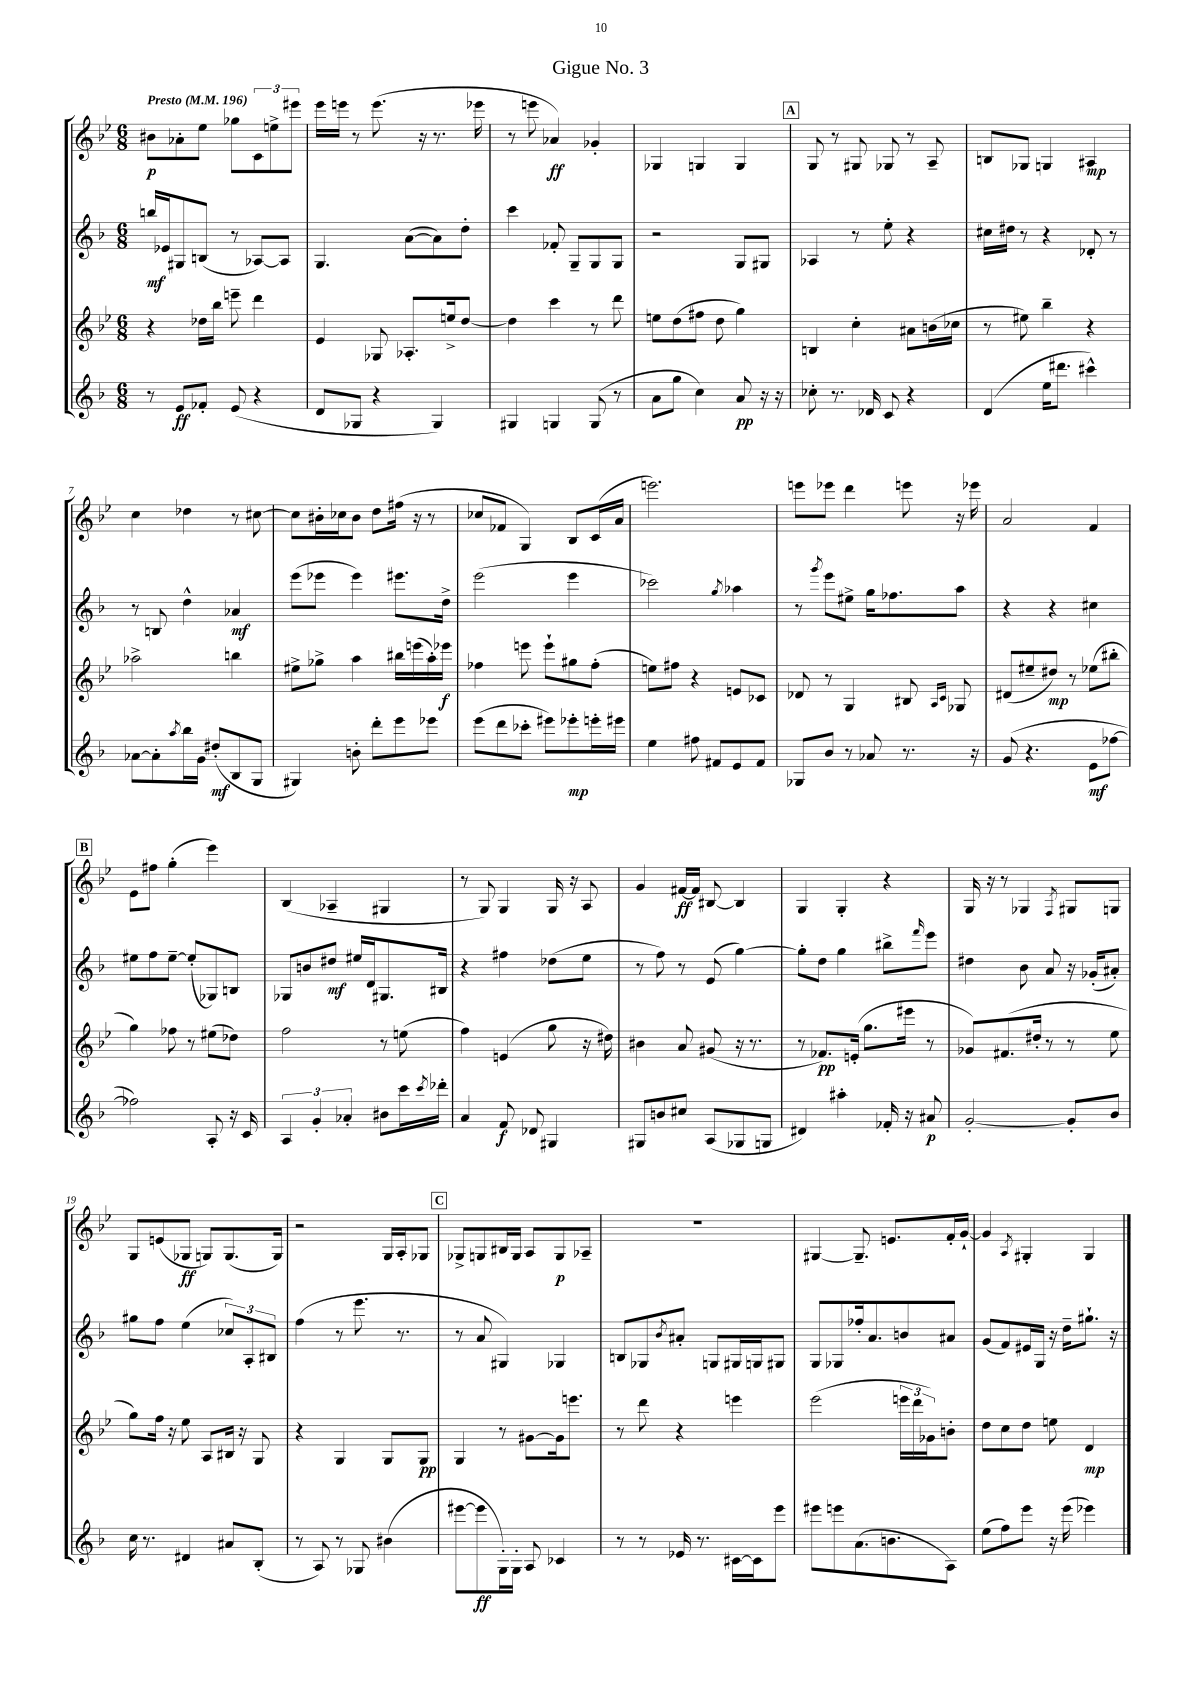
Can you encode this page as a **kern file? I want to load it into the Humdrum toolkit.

**kern	**kern	**kern	**kern
*staff4	*staff3	*staff2	*staff1
*clefG2	*clefG2	*clefG2	*clefG2
*k[b-]	*k[b-e-]	*k[b-]	*k[b-e-]
*M6/8	*M6/8	*M6/8	*M6/8
*MM196	*MM196	*MM196	*MM196
8r	4r	16bb/LL	8b#\L
.	.	16e-/J	.
8e/L	.	8G#/	8a-'\
8f-'/J	16dd-\LL	(8B/J	8ee-\J
.	16bb-\JJ	.	.
(8e/	8eee~\	8r	8gg-\L
4r	4ddd\	[8A-/L)	12c\
.	.	.	12ee^\
.	.	8A-/]J	.
.	.	.	12eee#\J
=	=	=	=
8d/L	4e-/	4.G/	16eee-\LL
.	.	.	16eee\JJ
8G-/J	.	.	8r
4r	8G-/	.	(8.eee\
.	8.A-'/L	([8a\L	.
.	.	.	16r
4G-/)	.	8a\])	8.r
.	16ee^/k	.	.
.	[8dd/J	8dd'\J	.
.	.	.	16eee-\
=	=	=	=
4G#/	4dd\]	4ccc\	8r
.	.	.	8eee\
4G/	4ccc\	8f-'/	4a-/)
.	.	8G~/L	.
(8G/	8r	8G/	4g-'/
8r	8ddd\	8G/J	.
=	=	=	=
8a\L	8ee\L	2r	4G-/
8gg\J	(8dd\	.	.
4cc\)	8ff#\J	.	4G/
.	8dd\	.	.
8a/	4gg\)	8G/L	4G/
16r	.	8G#/J	.
16r	.	.	.
=	=	=	=
8cc-'\	4B/	4A-/	8G/
8.r	.	.	8r
.	4cc'\	8r	8G#/
16d-/	.	.	.
8c/	.	8ee'\	8G-/
4r	8a#\L	4r	8r
.	(16b\L	.	8A~/
.	16cc-\JJ	.	.
=	=	=	=
(4d/	8r	16cc#\LL	8B/L
.	.	16dd#\JJ	.
.	8ee#\)	8r	8G-/J
16ee\LK	4bb-~\	4r	4G/
8.ddd#\J	.	.	.
4ccc#^^\)	4r	8d-'/	4A#/
.	.	8r	.
=	=	=	=
[8a-\L	2aa-^\	8r	4cc\
8a-'\]	.	8B/	.
8qaa/	.	.	.
16bb-\L	.	4dd^^\	4dd-\
16g\JJ	.	.	.
(8dd#'/L	.	.	.
8B-/	4bb\	4a-/	8r
8G/J	.	.	[8cc#\
=	=	=	=
4G#/)	8ee#^\L	(8eee\L	8cc#\]L
.	8gg-^\J	8eee-\J	16b#'\L
.	.	.	16cc-\J
8b'\	4aa\	4eee-\)	8b#\J
8ddd'\L	.	.	8dd\L
8eee\	16bb#\LL	8.eee#\L	(16ff#\Jk
.	(16eee\	.	16r
8eee-\J	16aa'\)	.	8r
.	16eee-\JJ	16dd^\Jk	.
=	=	=	=
(8eee\L	4ff-\	(2eee\	8cc-/L
8ddd\	.	.	8f-/J
8ccc-'\J	8eee\	.	4G/)
8eee#\L)	8eee`\L	.	.
8eee-'\	8gg#\	4eee\	8B-/L
16eee'\L	(8ff-'\J	.	(16c/L
16eee#\JJ	.	.	16a/JJ
=	=	=	=
4ee\	8ee\L)	2ccc-\)	2.eee\)
.	8ff#\J	.	.
8ff#\	4r	.	.
8f#/L	.	.	.
.	.	8qgg/	.
8e/	8e/L	4aa-\	.
8f#/J	8c-/J	.	.
=	=	=	=
8G-/L	8d-/	8r	8eee\L
.	.	8qggg/	.
8b-/J	8r	8eee\L	8eee-\J
8r	4G/	8ee#^\J	4ddd\
8a-/	.	16gg\LK	.
.	.	8.ff-\	.
8.r	8B#/	.	8eee\
.	16qqA/LL	.	.
.	16qqc/JJ	.	.
.	8G-/	8aa\J	16r
16r	.	.	16eee-\
=	=	=	=
(8g/	(8d#/L	4r	2a/
4.r	8ee#~/	.	.
.	8dd#/J)	4r	.
.	8r	.	.
8e\L	(8ee-\L	4cc#\	4f/
[8ff-\J	8bb#'\J	.	.
=	=	=	=
2ff-\])	4gg\)	8ee#\L	8e-\L
.	.	8ff\	8ff#\J
.	8ff-\	[8ee#~\J	(4gg'\
.	8r	(8ee#'/]L	.
8A'/	(8ee#\L	8G-/)	4eee-\)
16r	8dd-\J)	8B/J	.
16c/	.	.	.
=	=	=	=
6A/	2ff\	8G-/L	(4B-/
.	.	8b/	.
6g'/	.	.	.
.	.	8dd#/J	4A-~/
6a-'/	.	.	.
.	.	16ee#/LL	.
.	.	16d/J	.
8b#\L	8r	8.G#/	4G#/
16ccc\L	(8ee\	.	.
8qccc/	.	.	.
16ddd-'\JJ	.	16B#/Jk	.
=	=	=	=
4a/	4ff\)	4r	8r
.	.	.	8G/)
8f/	(4e/	4ff#\	4G/
8d-/	.	.	.
4G#/	8gg\	(8dd-\L	16G/
.	.	.	16r
.	16r	8ee\J	8A/
.	16dd#\)	.	.
=	=	=	=
8G#/L	4b#\	8r	4g/
8b/	.	8ff\)	.
8cc#/J	8a/	8r	[16f#/LL
.	.	.	16f#/]JJ
(8A/L	(8g#/	(8e/	[8B#/
8G-/	16r	[4gg\)	4B#/]
.	8.r	.	.
8G/J	.	.	.
=	=	=	=
4d#/)	8r	8gg'\]L	4G/
.	8.f-/L)	8dd\J	.
4aa#'\	.	4gg\	4G'/
.	(16e'/Jk	.	.
.	8.gg\L	.	.
16f-'/	.	8bb#^\L	4r
16r	16eee#\Jk	.	.
.	.	16qqfff/	.
8a#/	8r	8eee\J	.
=	=	=	=
[2g'/	8g-/L)	4dd#\	16G/
.	.	.	16r
.	(8.f#/	.	8r
.	.	8b-\	4G-/
.	16dd#'/Jk	.	.
.	8r	8a/	.
.	.	.	8qF/
8g'/]L	8r	16r	8G#/L
.	.	(16g-'/LK	.
8b-/J	8ee-\	8a#'/J)	8G/J
=	=	=	=
16cc\	8gg\L)	8gg#\L	8G/L
8.r	.	.	.
.	16ff\Jk	8ff\J	(8e/
.	16r	.	.
4d#/	8ee-\	(4ee\	8G-/J
.	8A/L	.	8G/L)
8a#/L	16B#/Jk	12cc-/L)	(8.G/
.	16r	.	.
.	.	12A'/	.
(8B-'/J	8G/	.	.
.	.	12B#/J	.
.	.	.	16G/Jk)
=	=	=	=
8r	4r	(4ff\	2r
8A/)	.	.	.
8r	4G/	8r	.
8G-/	.	8.eee\	.
(4b#\	8G/L	.	16G/LL
.	.	8.r	16A'/J
.	8G/J	.	8G-/J
=	=	=	=
[8eee#\L	4G/	8r	8G-^/L
8eee#\]	.	8a/	8G/
16G'\L)	8r	4G#/)	16B#/L
16G'\JJ	.	.	16G/JJ
8A/	[8g#\L	.	8A/L
4c-/	16g#\]k	4G-/	8G/
.	8.eee\J	.	.
.	.	.	8A-~/J
=	=	=	=
8r	8r	8B/L	2.r
8r	8ddd\	8G-/	.
.	.	8qb-/	.
16e-/	4r	8a#'/J	.
8.r	.	.	.
.	.	8G/L	.
[16c#\LL	4eee\	16G#/L	.
16c#\]J	.	16G/J	.
8eee\J	.	8G#/J	.
=	=	=	=
8eee#\L	(2eee-\	8G/L	[4G#/
8eee\	.	8G-/	.
(8.a\	.	16ff-'/k	8.G#~/]
.	.	8.a/	.
8.b\	.	.	8.e/L
.	24eee\LL	8b/	.
.	24ddd\	.	.
.	24g-\J)	.	.
8A\J)	8b'\J	8a#/J	16f'/L
.	.	.	[16g`/JJ
=	=	=	=
(8ee\L	8dd\L	(8g/L	4g/]
8ff\)	8cc\	8f/)	.
.	.	.	8qA/
8eee\J	8dd\J	16e#/L	4G#'/
.	.	16G/JJ	.
16r	8ee\	16r	.
(16eee\	.	16dd~\LK	.
4eee-\)	4d/	8.gg#`\J	4G#/
.	.	16r	.
==	==	==	==
*-	*-	*-	*-
